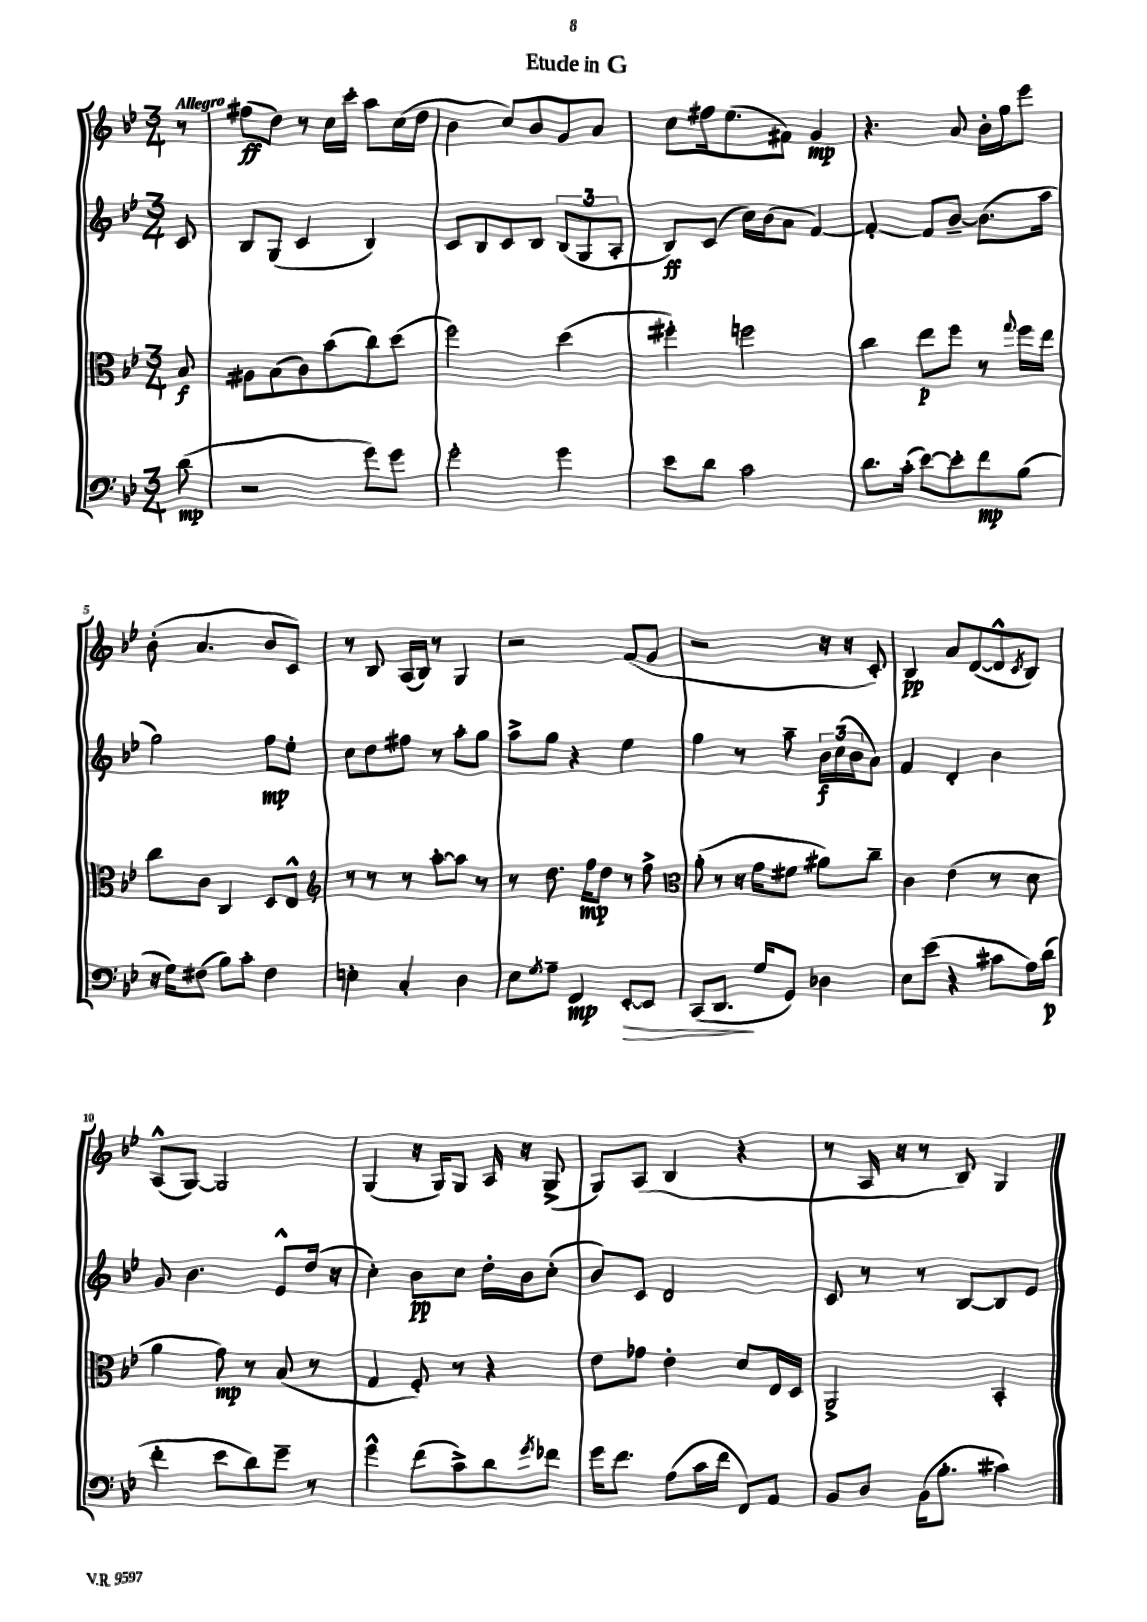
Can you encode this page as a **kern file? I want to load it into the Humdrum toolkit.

**kern	**dynam	**kern	**dynam	**kern	**dynam	**kern	**dynam
*part4	*part4	*part3	*part3	*part2	*part2	*part1	*part1
*staff4	*staff4	*staff3	*staff3	*staff2	*staff2	*staff1	*staff1
*clefF4	*	*clefC3	*	*clefG2	*	*clefG2	*
*k[b-e-]	*	*k[b-e-]	*	*k[b-e-]	*	*k[b-e-]	*
*M3/4	*	*M3/4	*	*M3/4	*	*M3/4	*
=	=	=	=	=	=	=	=
!	!	!	!	!	!	!LO:TX:a:B:t=Allegro	!
(8d\	mp	8B-/	f	8c/	.	8r	.
=1	=1	=1	=1	=1	=1	=1	=1
2r	.	8A#X\L	.	8B-/L	.	(8ff#X\L	ff
.	.	(8B-\	.	(8G/J	.	8dd\J)	.
.	.	8c\)	.	4c/	.	8r	.
.	.	(8b-\	.	.	.	16cc\LL	.
.	.	.	.	.	.	16ccc'\JJ	.
8g\L)	.	8cc\)	.	4B-/)	.	8aa\L	.
8g\J	.	(8dd\J	.	.	.	(16cc\L	.
.	.	.	.	.	.	16dd\JJ	.
=2	=2	=2	=2	=2	=2	=2	=2
2g'\	.	2ff\)	.	8c/L	.	4b-\	.
.	.	.	.	8B-/	.	.	.
.	.	.	.	8c/	.	8cc/L)	.
.	.	.	.	8B-/J	.	8b-/	.
4g\	.	(4dd\	.	(12B-/L	.	8g/	.
.	.	.	.	12G/	.	.	.
.	.	.	.	.	.	8a/J	.
.	.	.	.	12A'/J	.	.	.
=3	=3	=3	=3	=3	=3	=3	=3
8e-\L	.	4ff#X'\)	.	8B-/L)	ff	8cc\L	.
8d\J	.	.	.	(8c/J	.	16ff#X\k	.
.	.	.	.	.	.	(8.ee-\	.
2c\	.	2ffn\	.	16cc\LL)	.	.	.
.	.	.	.	(16b-\J	.	.	.
.	.	.	.	8a\J	.	8f#X\J)	.
.	.	.	.	[4f/)	.	4g/	mp
=4	=4	=4	=4	=4	=4	=4	=4
8.d\L	.	4cc\	.	4f'/_	.	4.r	.
(16c'\Jk	.	.	.	.	.	.	.
[8e-\L)	.	8ee-\L	p	8f/L]	.	.	.
8e-'\]	.	8ff\J	.	[8b-~/J	.	8a/	.
8f\	mp	8r	.	(8.b-\L]	.	16b-'\LL	.
.	.	.	.	.	.	16gg\J	.
.	.	8qqgg/	.	.	.	.	.
(8B-\J	.	16ff\LL	.	.	.	8eee-\J	.
.	.	16ee-\JJ	.	16aa\Jk	.	.	.
!!LO:LB:g=z
=5	=5	=5	=5	=5	=5	=5	=5
16r	.	8cc\L	.	2gg\)	.	(8b-'\	.
16G\KL)	.	.	.	.	.	.	.
(8F#X\J	.	8c\J	.	.	.	4.a/	.
8B-\L)	.	4C/	.	.	.	.	.
8c'\J	.	.	.	.	.	.	.
4F#\	.	8D/L	.	8ff\L	mp	8b-/L	.
.	.	8E-^^/J	.	8ee-'\J	.	8c/J)	.
=6	=6	=6	=6	=6	=6	=6	=6
*	*	*clefG2	*	*	*	*	*
4En'\	.	8r	.	8cc\L	.	8r	.
.	.	8r	.	8dd\	.	8B-/	.
4C'/	.	8r	.	8ff#X\J	.	(16A/LL	.
.	.	.	.	.	.	16B-/JJ)	.
.	.	[8aa'\L	.	8r	.	8r	.
4D\	.	8aa\J]	.	8aa'\L	.	4G/	.
.	.	8r	.	8gg\J	.	.	.
=7	=7	=7	=7	=7	=7	=7	=7
8E-\L	.	8r	.	8aa^\L	.	2r	.
8qG/	.	.	.	.	.	.	.
8A~\J	.	8.dd\	.	8gg\J	.	.	.
4FF/	mp	.	.	4r	.	.	.
.	.	16ff\KL	mp	.	.	.	.
.	.	8dd\J	.	.	.	.	.
!	!LO:HP:b	!	!	!	!	!	!
[8EE-'/L	>	8r	.	4ee-\	.	(8f/L	.
8EE-/J]	.	8ff^\	.	.	.	8g/J	.
=8	=8	=8	=8	=8	=8	=8	=8
*	*	*clefC3	*	*	*	*	*
(8CC/L	.	(8a'\	.	4gg\	.	2r	.
8.DD/J	.	8r	.	.	.	.	.
.	.	16r	.	8r	.	.	.
16G/KL	]	16g\KL	.	.	.	.	.
8GG/J)	.	8f#X\J	.	8aa~\	.	.	.
4D-X\	.	8a#X\L)	.	24b-\LL	f	16r	.
.	.	.	.	(24cc\	.	.	.
.	.	.	.	.	.	16r	.
.	.	.	.	24b-\J	.	.	.
.	.	8cc~\J	.	8a\J)	.	8c'/)	.
=9	=9	=9	=9	=9	=9	=9	=9
8E-\L	.	4c\	.	4f/	.	4B-/	pp
(8e-\J	.	.	.	.	.	.	.
4r	.	(4e-\	.	4d'/	.	8a/L	.
.	.	.	.	.	.	([8d/	.
8c#X\L	.	8r	.	4b-\	.	8d^^/]	.
.	.	.	.	.	.	8qc/	.
16A\L)	.	8d\	.	.	.	8B-/J)	.
(16d\JJ	p	.	.	.	.	.	.
!!LO:LB:g=z
=10	=10	=10	=10	=10	=10	=10	=10
4f'\	.	4a\	.	8g/	.	(8A^^/L	.
.	.	.	.	4.b-\	.	[8G/J)	.
8e-\L	.	8g\)	mp	.	.	2G/]	.
8d\)	.	8r	.	.	.	.	.
8g~\J	.	(8B-/	.	8e-^^/L	.	.	.
8r	.	8r	.	(16dd/Jk	.	.	.
.	.	.	.	16r	.	.	.
=11	=11	=11	=11	=11	=11	=11	=11
4g^^\	.	4G/	.	4cc'\)	.	(4G/	.
(8f\L	.	8F'/)	.	8b-\L	pp	16r	.
.	.	.	.	.	.	16G/KL)	.
8c^\)	.	8r	.	8cc\J	.	8G/J	.
8d\	.	4r	.	16dd'\LL	.	16A/	.
.	.	.	.	16b-\J	.	16r	.
8qg/	.	.	.	.	.	.	.
8f-X\J	.	.	.	(8cc'\J	.	(8G^/	.
=12	=12	=12	=12	=12	=12	=12	=12
16g\KL	.	8e-\L	.	8b-/L)	.	8G/L)	.
8.f\J	.	.	.	.	.	.	.
.	.	8g-X\J	.	8c/J	.	(8A/J	.
(8A\L	.	4e-'\	.	2d/	.	4B-/	.
16c\L	.	.	.	.	.	.	.
16f\JJ	.	.	.	.	.	.	.
8FF/L)	.	8d/L	.	.	.	4r	.
8AA/J	.	16E-/L	.	.	.	.	.
.	.	16D/JJ	.	.	.	.	.
=13	=13	=13	=13	=13	=13	=13	=13
8BB-/L	.	2AA^/	.	8c/	.	8r	.
8D/J	.	.	.	8r	.	16A/	.
.	.	.	.	.	.	16r	.
(16BB-\KL	.	.	.	8r	.	8r	.
8.B-'\J	.	.	.	.	.	.	.
.	.	.	.	[8B-/L	.	8B-/)	.
4c#X\)	.	4BB-'/	.	8B-/]	.	4G/	.
.	.	.	.	8e-/J	.	.	.
==	==	==	==	==	==	==	==
*-	*-	*-	*-	*-	*-	*-	*-
